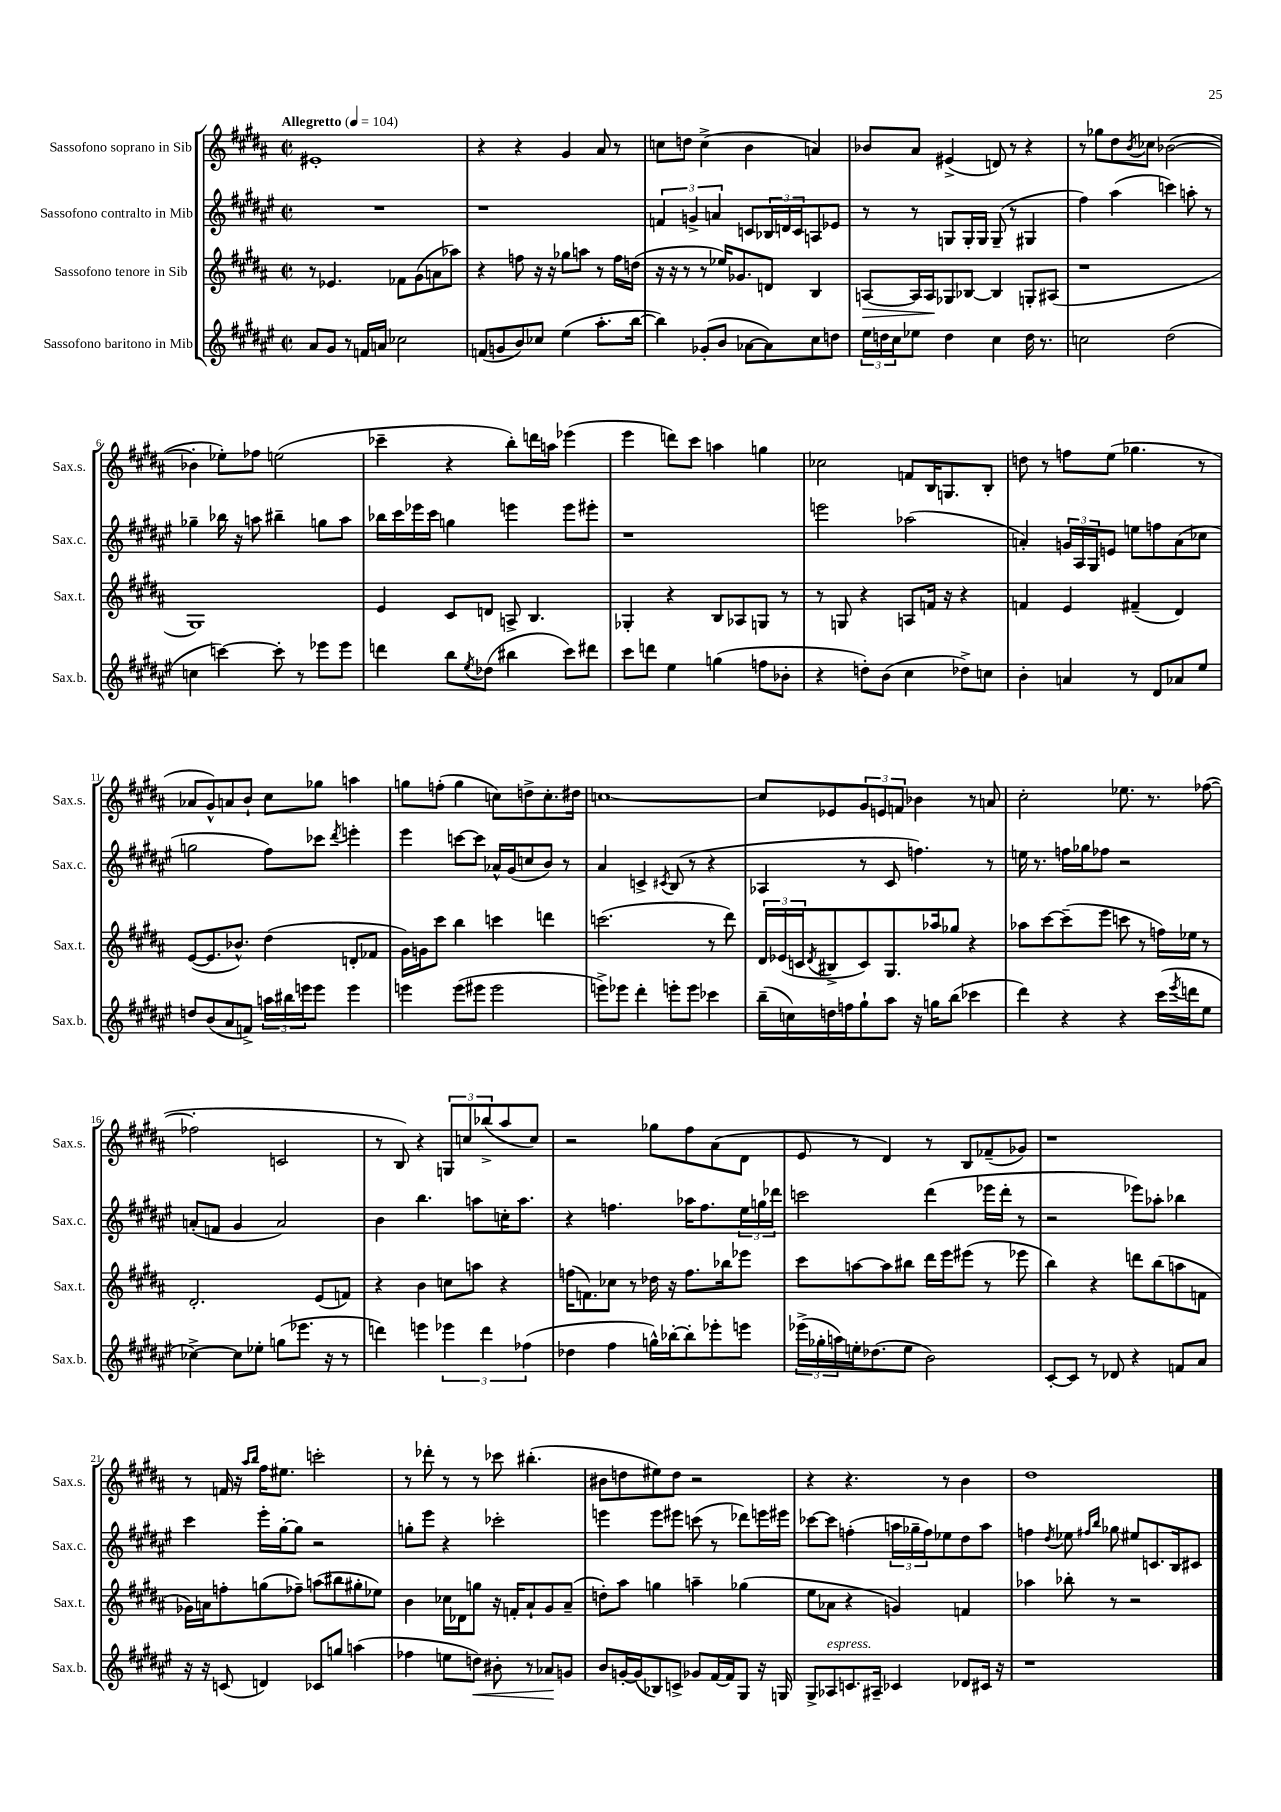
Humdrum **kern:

**kern	**kern	**kern	**kern
*staff4	*staff3	*staff2	*staff1
*clefG2	*clefG2	*clefG2	*clefG2
*k[f#c#g#d#a#e#]	*k[f#c#g#d#a#]	*k[f#c#g#d#a#e#]	*k[f#c#g#d#a#]
*M2/2	*M2/2	*M2/2	*M2/2
*met(c|)	*met(c|)	*met(c|)	*met(c|)
*MM104	*MM104	*MM104	*MM104
8a#	8r	1r	1e#'
8g#	4.e-	.	.
8r	.	.	.
16f	.	.	.
16a	.	.	.
2cc-	8f-	.	.
.	(8g#	.	.
.	8a	.	.
.	8aa-)	.	.
=	=	=	=
(8f	4r	1r	4r
8g	.	.	.
8b)	8ff	.	4r
8cc-	16r	.	.
.	16r	.	.
(4ee#	8gg-	.	4g#
.	8aa	.	.
8.aa#'	8r	.	8a#
.	16ff	.	8r
[16bb	(16dd	.	.
=	=	=	=
4bb])	16r	6f	8cc
.	16r	.	.
.	8r	.	8dd
.	.	6g^	.
(8g-'	8r	.	(4cc^
.	.	6a	.
8b	16ee-)	.	.
.	8.g-	.	.
[8a-	.	8c	4b
8a-])	8d	24B-	.
.	.	24d	.
.	.	24c	.
8cc#	4B	8A	4a)
8dd	.	8e-	.
=	=	=	=
24ee#	[8A	8r	8b-
24dd	.	.	.
24cc#	.	.	.
8ee-	16A]	8r	8a#
.	16A	.	.
4dd	8G-	8G	(4e#^
.	[8B-	16G'	.
.	.	16G	.
4cc#	4B-]	(8G~	8d)
.	.	8r	8r
16dd	8G'	4G#	4r
8.r	.	.	.
.	(8A#	.	.
=	=	=	=
2cc	1r	4ff#)	8r
.	.	.	8gg-
.	.	(4aa#	8dd#
.	.	.	8qb
.	.	.	8cc-
(2dd#	.	4ccc)	([2b-
.	.	8aa'	.
.	.	8r	.
=	=	=	=
4cc	1G#)	4gg-~	4b-']
[4ccc)	.	16bb-	8ee-')
.	.	16r	.
.	.	8aa	8ff-
8ccc']	.	4bb#~	(2ee
8r	.	.	.
8eee-	.	8gg	.
8eee-	.	8aa	.
=	=	=	=
4ddd	4e	16bb-	4ccc-~
.	.	16ccc#	.
.	.	16eee-	.
.	.	16ccc#	.
8bb	8c#	4gg	4r
8qee#	.	.	.
(8dd-	8d	.	.
4bb#	8A^	4eee	8bb')
.	4.B	.	16ddd
.	.	.	16aa
8ccc#)	.	8eee	(4eee-
8ddd#	.	8eee#'	.
=	=	=	=
8ccc#	4G-'	1r	4eee
8ddd	.	.	.
4ee#	4r	.	8ddd)
.	.	.	8ccc#
(4gg	8B	.	4aa
.	8A-	.	.
8ff	8G	.	4gg
8b-'	8r	.	.
=	=	=	=
4r	8r	2eee	2cc-
.	8G	.	.
8dd')	4r	.	.
(8b	.	.	.
4cc#	8A	(2aa-	8f
.	16f	.	16B
.	16r	.	8.G
8dd-^)	4r	.	.
8cc	.	.	8B'
=	=	=	=
4b'	4f	4a')	8dd
.	.	.	8r
4a	4e	24g	8ff
.	.	24A#	.
.	.	24G#	.
.	.	8e	(8ee
8r	(4f#~	8ee	4.gg-
8d#	.	8ff	.
8a-	4d#)	(8a	.
8ee#	.	8cc-	8r
=	=	=	=
8dd	([8e	2gg	8a-
(8b	8.e]	.	8g#^^)
8a#	.	.	8a
.	8.b-^^)	.	.
8f^)	.	.	8b`
24aa	(4dd#	8ff#)	8cc#
24bb#	.	.	.
24eee	.	.	.
8eee	.	8ccc-	8gg-
.	.	8qddd#	.
4eee	8d'	4eee'	4aa
.	8f-	.	.
=	=	=	=
4eee	16g#)	4eee#	8gg
.	16g	.	.
.	8ccc#	.	(8ff'
(8eee	4bb	[8ccc	4gg
8eee#	.	8ccc]	.
2eee#	4ccc	16a-^^	8cc)
.	.	(16g#	.
.	.	8cc	8dd^
.	4ddd	8b)	8.cc'
.	.	8r	.
.	.	.	16dd#
=	=	=	=
8eee^)	(2.ccc	4a#	[1cc
8eee-	.	.	.
4ddd#'	.	4c^	.
.	.	8qc#	.
8eee'	.	(8B	.
8eee	.	8r	.
4ccc-	8r	4r	.
.	8ddd#)	.	.
=	=	=	=
(16bb~	24d#	4A-	8cc]
.	(24e-	.	.
16cc)	.	.	.
.	24c	.	.
.	8qd#	.	.
16dd	8B#^	.	8e-
16ff	.	.	.
8gg#`	8c)	8r	12g#
.	.	.	12e
8aa#	8.G#	8c#	.
.	.	.	12f
16r	.	4.ff)	4b-
16gg	16aa-	.	.
(8bb	8gg-	.	.
4ccc-	4r	.	8r
.	.	8r	8a
=	=	=	=
4ddd#)	8aa-	16ee	2cc#'
.	.	8.r	.
.	[8ccc#	.	.
4r	(8ccc#~]	16ff	.
.	.	16gg-	.
.	8eee	8ff-	.
4r	8ccc	2r	8.ee-
.	8r	.	.
.	.	.	8.r
(16ccc#	16ff)	.	.
8qeee#	.	.	.
16ddd	16ee-	.	.
8ee#	8r	.	([8ff-
=	=	=	=
[4cc-^)	2.d#'	(8a'	2ff-']
.	.	8f	.
8cc-]	.	4g#	.
8ee-'	.	.	.
(8gg	.	2a)	2c
8.eee-	.	.	.
.	(8e	.	.
16r	.	.	.
8r	8f)	.	.
=	=	=	=
4ddd)	4r	4b	8r
.	.	.	8B)
4eee	4b	4.bb	4r
6eee-	8cc	.	12G
.	.	.	12cc
.	8aa	8aa	.
6ddd	.	.	(12bb-^
.	4r	16cc'	8aa#
.	.	8.aa	.
(6ff-	.	.	.
.	.	.	8cc)
=	=	=	=
4dd-	(16ff	4r	2r
.	8.f)	.	.
4ff#	8cc-	4.ff	.
.	8r	.	.
16gg^^)	16dd-	.	8gg-
[16bb-'	16r	.	.
8bb-']	8.ff	16aa-	8ff#
.	.	8.ff	.
8eee-'	.	.	(8a#
.	16bb-	.	.
8eee	8eee-	24ee#	8d#
.	.	24gg	.
.	.	24ddd-	.
=	=	=	=
(24eee-^	8ccc#	2ccc	8e
24gg-'	.	.	.
24aa)	.	.	.
16ee'	[8aa	.	8r
(8.dd-	.	.	.
.	8aa]	.	4d#)
8ee	8bb#	.	.
2b)	16ddd#	(4ddd#	8r
.	16eee	.	.
.	(8eee#	.	8B
.	8r	16eee-	(8f-~
.	.	16ddd#'	.
.	8eee-	8r	8g-)
=	=	=	=
[8c#'	4bb)	2r	1r
8c#]	.	.	.
8r	4r	.	.
8d-	.	.	.
4r	8ddd	8eee-)	.
.	(8bb	8aa-'	.
8f	8aa	4bb-	.
8a#	8f	.	.
=	=	=	=
16r	16g-)	4ccc#	8r
16r	16a	.	.
(8c	8ff'	.	16f
.	.	.	16r
.	.	.	16qqaa#
.	.	.	16qqbb
4d)	(8gg	16eee#'	16ff#
.	.	[16gg#'	8.ee#
.	8ff-~)	8gg#]	.
8c-	(8aa	2r	2ccc'
8gg	8bb#	.	.
(4aa	8gg#'	.	.
.	8ee-)	.	.
=	=	=	=
4ff-	4b	8gg'	8r
.	.	8eee#	8ddd-'
8ee	16cc-	4r	8r
.	16d-	.	.
8dd)	8gg	.	8r
8b#'	16r	2ccc-'	8ccc-
.	16f'	.	.
8r	8a#`	.	(4.bb#'
8a-	8g#	.	.
8g	(8a#~	.	.
=	=	=	=
8b	8dd')	4eee	8b#
[16g'	8aa#	.	8dd
(16g]	.	.	.
8B-)	4gg	8eee	8ee#)
8c^	.	8eee#	8dd
8g-	4aa~	(8ccc	2r
[16f#	.	8r	.
16f#]	.	.	.
8G#	(4gg-	8ddd-)	.
16r	.	16eee	.
16G	.	16eee#	.
=	=	=	=
8G#^	8ee	[8ccc-	4r
8A-	8a-	8ccc-]	.
8.c	4r	(4ff'	4.r
16A#~	.	.	.
4c-	4g)	24aa	.
.	.	24gg-~	.
.	.	24ff)	.
.	.	8ee-	8r
8d-	4f	8dd#	4b
16c#	.	8aa	.
16r	.	.	.
=	=	=	=
1r	4aa-	4ff	1dd#
.	.	8qdd#	.
.	8bb-'	8ee-	.
.	.	16qqff#	.
.	.	16qqbb	.
.	8r	8gg-	.
.	2r	8ee#	.
.	.	8.c	.
.	.	16B	.
.	.	8c#	.
==	==	==	==
*-	*-	*-	*-
